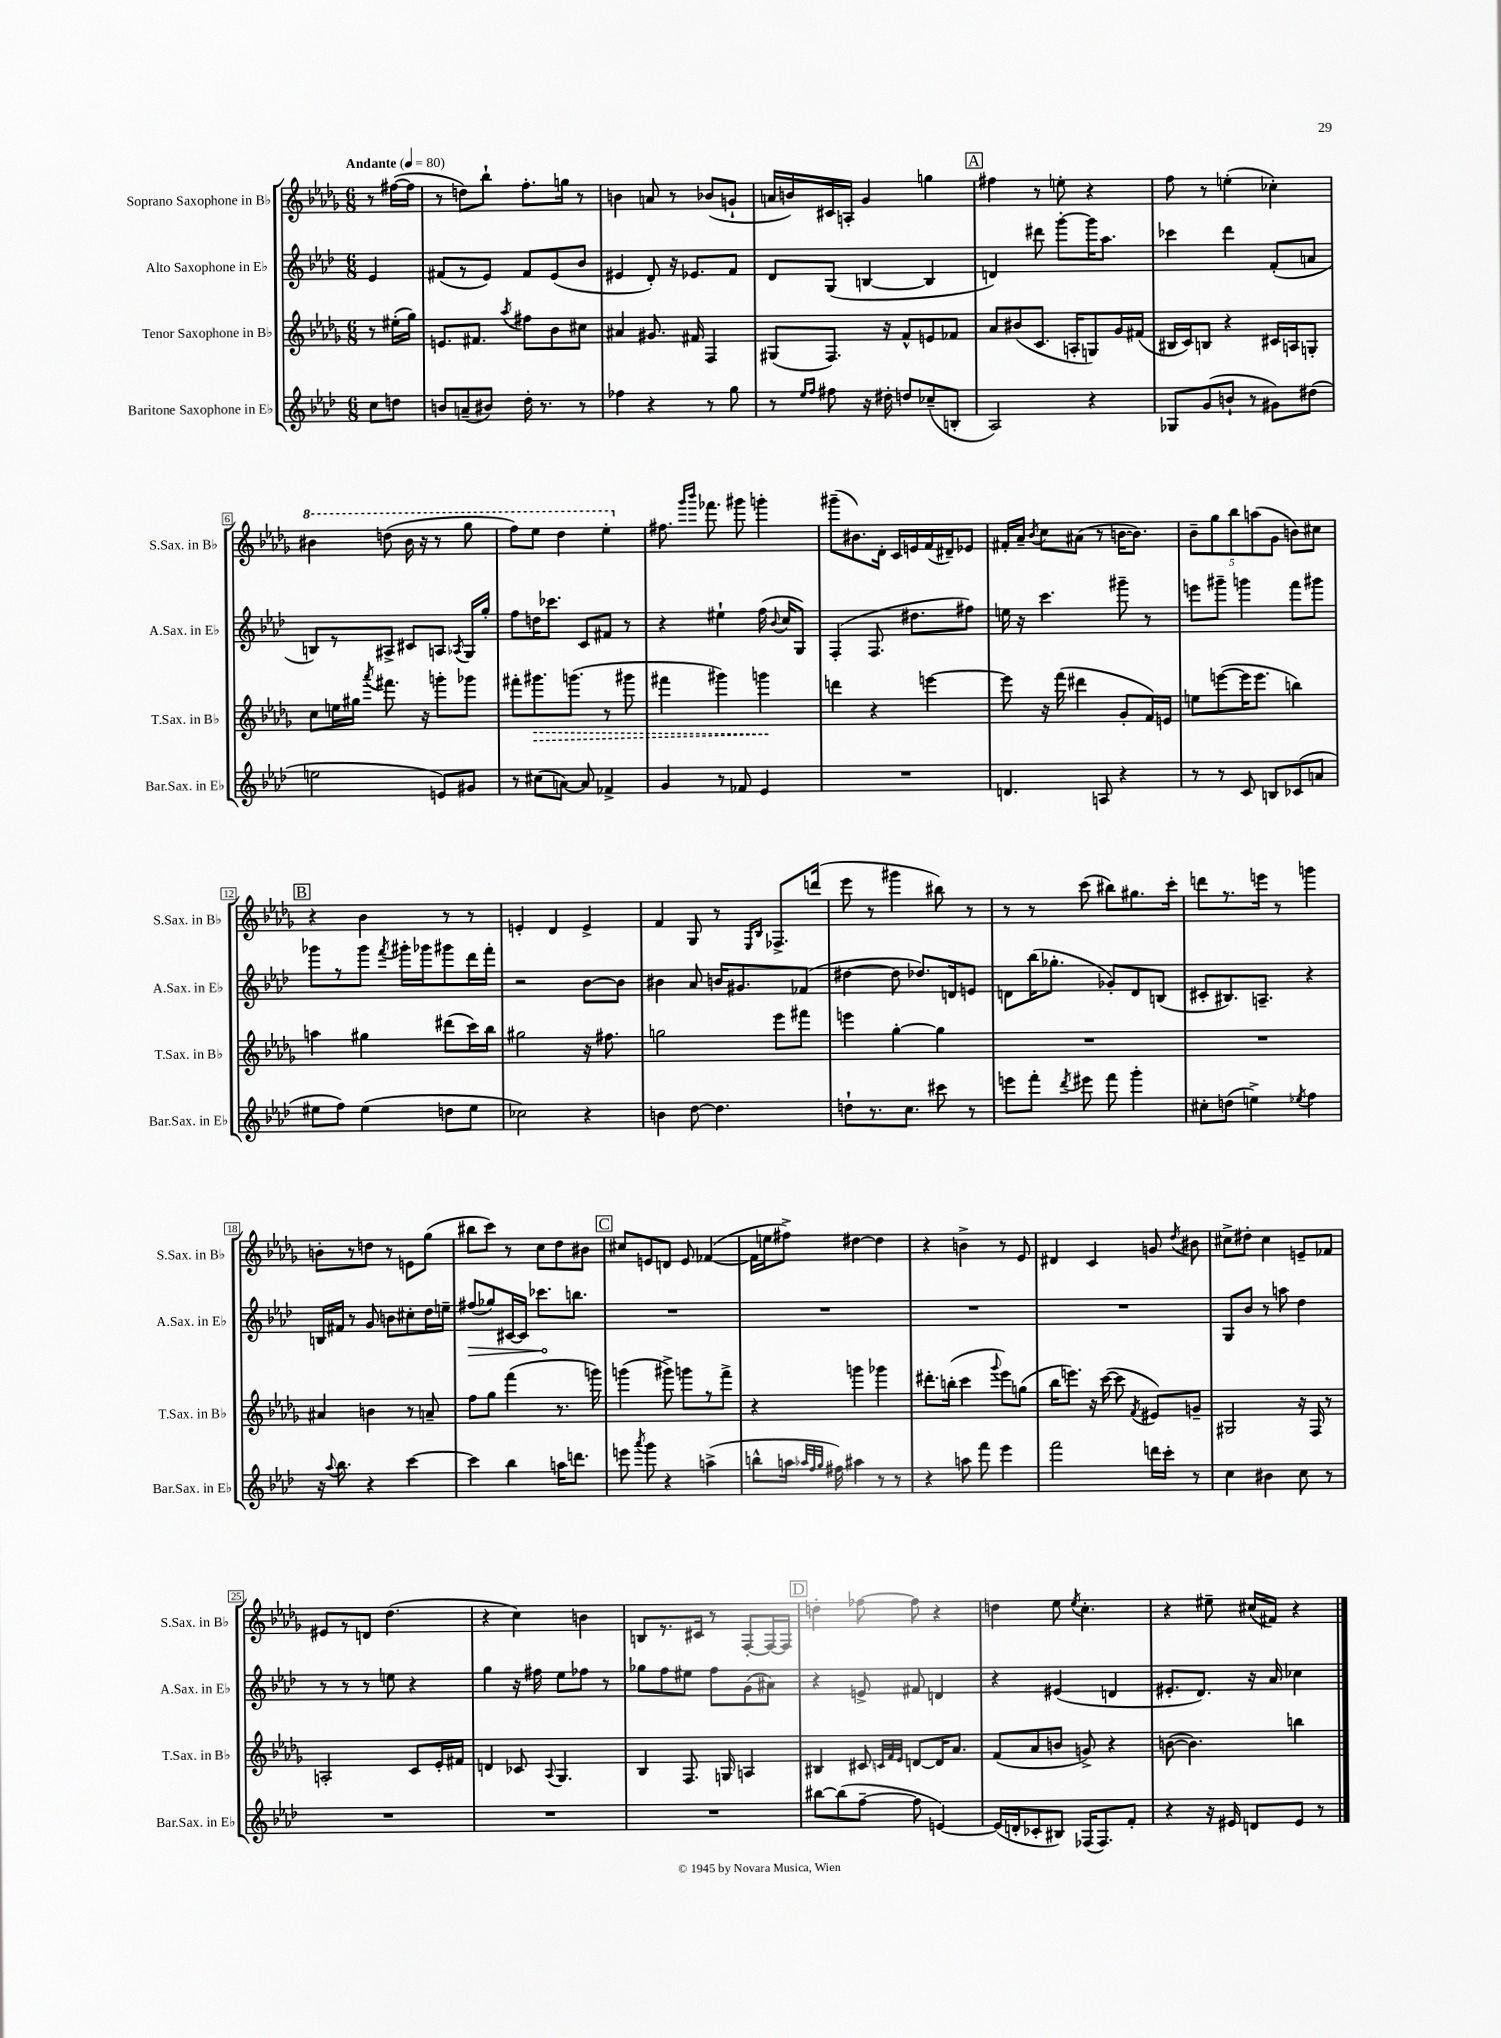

**kern	**kern	**dynam	**kern	**dynam	**kern
*part4	*part3	*part3	*part2	*part2	*part1
*staff4	*staff3	*staff3	*staff2	*staff2	*staff1
*I"Baritone Saxophone in E♭	*I"Tenor Saxophone in B♭	*	*I"Alto Saxophone in E♭	*	*I"Soprano Saxophone in B♭
*I'Bar.Sax. in E♭	*I'T.Sax. in B♭	*	*I'A.Sax. in E♭	*	*I'S.Sax. in B♭
*clefG2	*clefG2	*	*clefG2	*	*clefG2
*k[b-e-a-d-]	*k[b-e-a-d-g-]	*	*k[b-e-a-d-]	*	*k[b-e-a-d-g-]
*M6/8	*M6/8	*	*M6/8	*	*M6/8
*MM80	*MM80	*	*MM80	*	*MM80
=	=	=	=	=	=
!	!	!	!	!	!LO:TX:a:B:t=Andante
8cc\L	8r	.	4e-/	.	8r
8ddn\J	(16ee#X'\LL	.	.	.	([16ff#X\LL
.	16gg-\JJ)	.	.	.	16ff#\JJ]
=1	=1	=1	=1	=1	=1
8bn/L	8.en/L	.	(8f#X/L	.	8r
(8an~/	.	.	8r	.	8ddn\L)
.	8.f#X/J	.	.	.	.
8b#X/J)	.	.	8e-/J)	.	8bb-`\J
.	8qaa-/	.	.	.	.
16dd-'\	8ff#X\L	.	8f#/L	.	8.ff'\L
8.r	.	.	.	.	.
.	8b-\	.	(8e-/	.	.
.	.	.	.	.	16ggn\Jk
8r	8cc#X\J	.	8b-/J	.	8r
=2	=2	=2	=2	=2	=2
4ff-X\	4a#X/	.	4e#X/	.	4bn\
4r	8.g#X/	.	8d-'/)	.	8an/
.	.	.	16r	.	8r
.	16f#X/	.	8.e-X/L	.	.
8r	4F/	.	.	.	(8b-X/L
8gg\	.	.	8f/J	.	8gn`/J
=3	=3	=3	=3	=3	=3
8r	(8G#X/L	.	8d-/L	.	16an/LL
.	.	.	.	.	16bn/)
16qqee-/LL	.	.	.	.	.
16qqff/JJ	.	.	.	.	.
8ff#X\	8.F/J)	.	(8G/J	.	16c#X/
.	.	.	.	.	16An'/JJ
16r	.	.	[4Bn/	.	4g-/
16dd#X'\	16r	.	.	.	.
8ddn/L	8f^^/L	.	.	.	.
(8cc-X~/	8en/	.	4B/]	.	4ggn\
8Bn'/J	8f-X/J	.	.	.	.
!!LO:REH:place=s1:t=A
=4	=4	=4	=4	=4	=4
2A-/)	8a-/L	.	4dn/)	.	4ff#X\
.	(8b#X/	.	.	.	.
.	8.c/J	.	8ddd#X\	.	8r
.	.	.	[8ggg'\L	.	8een'\
.	16An'/KL	.	.	.	.
4r	8Gn/)	.	16ggg\K]	.	4r
.	.	.	8.aa-\J	.	.
.	16g-/L	.	.	.	.
.	(16f#X/JJ	.	.	.	.
=5	=5	=5	=5	=5	=5
8G-X/L	16B#X/LL	.	4ccc-X\	.	8ff\
.	16c/J)	.	.	.	.
(8g/	8Bn/J	.	.	.	8r
8bn`/J	4r	.	4ddd-\	.	(4een'\
8r	.	.	.	.	.
8g#X\L)	16c#X/LL	.	(8f'/L	.	4cc-X'\)
.	16An/J	.	.	.	.
(8dd#X\J	8Gn'/J	.	8an/J	.	.
!!LO:LB:g=z
=6	=6	=6	=6	=6	=6
*	*	*	*	*	*8va
2een\	8cc\L	.	8Bn/L)	.	4bb#X\
.	16een\L	.	8r	.	.
.	16gg#X\JJ	.	.	.	.
.	8qaaa-/	.	.	.	.
.	8.fff#X\	.	8A#X^/J	.	(8dddn\
.	.	.	8c#X/L	.	16bb#\
.	16r	.	.	.	16r
8en/L)	8gggn'\L	.	8An/J	.	8r
.	.	.	8qA-X/	.	.
8g#X/J	8ggg-X\J	.	16G/LL	.	8ggg-\
.	.	.	16gg'/JJ	.	.
=7	=7	=7	=7	=7	=7
8r	8fff#X'\L	.	8ff\L	.	8fff\L)
!	!	!LO:HP:b	!	!	!
(8cc#X\L	8.ggg#X\	>	16ddn\K	.	8eee-\J
.	.	.	8.ccc-X\J	.	.
[8an\J)	.	.	.	.	4ddd-\
.	(8.gggn\J	.	.	.	.
8a/]	.	.	8c/L	.	.
4f-X^/	8r	.	8f#X/J	.	4eee-'\
.	8ggg#X\	.	8r	.	.
=8	=8	=8	=8	=8	=8
*	*	*	*	*	*X8va
4g/	4fff#X\	.	4r	.	8.ff#X\
.	.	.	.	.	16qqggg-/LL
.	.	.	.	.	16qqbbb-/JJ
.	.	.	.	.	8.fff-X\
8r	4ggg#X\)	.	4ee#X`\	.	.
8f-X/	.	.	.	.	8ggg#X\
4e-/	4gggn\	.	(16ff\	.	4gggn'\
.	.	.	8qqb-/	.	.
.	.	.	16cc/KL	.	.
.	.	.	8G/J)	.	.
.	.	]	.	.	.
=9	=9	=9	=9	=9	=9
2.r	4dddn\	.	(4F'/	.	(8ggg#X~\L
.	.	.	.	.	8.b#X\)
.	4r	.	8.F/	.	.
.	.	.	.	.	16d-'\Jk
.	.	.	.	.	16c/LL
.	.	.	8.dd#X\L	.	16en/
.	[4eeen\	.	.	.	(16f/
.	.	.	.	.	16d#X~/J)
.	.	.	8ff#X\J)	.	8e-X/J
=10	=10	=10	=10	=10	=10
4.dn/	8eee\]	.	16een\	.	16f#X'/LL
.	.	.	16r	.	16a-~/JJ
.	.	.	.	.	8qb-/
.	16r	.	4.ccc\	.	8cc\L
.	(16fff\	.	.	.	.
.	4ddd#X\	.	.	.	(8a#X\J
8An/	.	.	.	.	8r
4r	8g-'/L	.	8ggg#X~\	.	[16bn\KL
.	.	.	.	.	8.b\J])
.	16f/L)	.	8r	.	.
.	16en/JJ	.	.	.	.
=11	=11	=11	=11	=11	=11
8r	8een\L	.	8eeen\L	.	10b-~\L
.	.	.	.	.	10gg-\
8r	([8eeen\	.	8ggg#X~\J	.	.
.	.	.	.	.	10bb-\
8c/	16eee\K]	.	4gggn\	.	.
.	.	.	.	.	(10aan\
.	8.eee\J	.	.	.	.
8Bn/L	.	.	.	.	.
.	.	.	.	.	10g-\J
(8c-X/	4bbn\)	.	8fff\L	.	8bn\L)
8an/J	.	.	8ggg#X\J	.	8cc#X\J
!!LO:LB:g=z
!!LO:REH:place=s1:t=B
=12	=12	=12	=12	=12	=12
8ee#X\L	4aan\	.	8ggg-X\L	.	4r
8ff\J)	.	.	8r	.	.
(4ee#\	4gg#X\	.	8ggg-\J	.	4b-\
.	.	.	8qfff/	.	.
.	.	.	16ggg#X'\LL	.	.
.	.	.	16ggg-X\J	.	.
8ddn\L	(8ddd#X\L	.	8ggg#X\	.	8r
8ee#\J	16ccc\L)	.	16ddd-\L	.	8r
.	16bb-\JJ	.	16fff'\JJ	.	.
=13	=13	=13	=13	=13	=13
2cc-X\)	2gg#X\	.	2r	.	4en'/
.	.	.	.	.	4d-/
4r	16r	.	[8b-\L	.	4e^/
.	8.ff#X\	.	.	.	.
.	.	.	8b-\J]	.	.
=14	=14	=14	=14	=14	=14
4bn\	2ggn\	.	4b#X\	.	4f/
[8dd-\	.	.	8a-/	.	8G-/
4.dd-\]	.	.	16bn/KL	.	8r
.	.	.	8.g#X/	.	.
.	.	.	.	.	16qqE-/LL
.	.	.	.	.	16qqB-/JJ
.	8eee-\L	.	.	.	8.F-X^/L
.	8fff#X\J	.	(8f-X/J	.	.
.	.	.	.	.	(16dddn/Jk
=15	=15	=15	=15	=15	=15
8ddn`\L	4eeen\	.	[4dd#X\	.	8eee-\
8.r	.	.	.	.	8r
.	[4gg-'\	.	8dd#\]	.	4ggg#X\
8.cc\J	.	.	.	.	.
.	.	.	8.dd-X/L)	.	.
8ccc#X\	4gg-\]	.	.	.	8bb#X\)
.	.	.	16dn/k	.	.
8r	.	.	8en/J	.	8r
=16	=16	=16	=16	=16	=16
8eeen\L	2.r	.	8dn\L	.	8r
8fff'\J	.	.	(16bb-\K	.	8r
.	.	.	8.gg-X'\J	.	.
8qddd-/	.	.	.	.	.
8eee#X\	.	.	.	.	(8ccc\
8fff\	.	.	8g-X'/L)	.	8bb#X\L)
4ggg'\	.	.	8d/	.	8.gg#X\
.	.	.	(8Bn/J	.	.
.	.	.	.	.	16ccc'\Jk
=17	=17	=17	=17	=17	=17
8cc#X'\L	2.r	.	8c#X'/L	.	8dddn\L
(8ddn\J	.	.	8.B#X/)	.	8.r
4een^\)	.	.	.	.	.
.	.	.	8.An~/J	.	16eeen\Jk
.	.	.	.	.	8r
8qee-X/	.	.	.	.	.
4ff\	.	.	4r	.	4gggn\
!!LO:LB:g=z
=18	=18	=18	=18	=18	=18
16r	4a#X/	.	16Bn/LL	.	8bn'\L
8qqaa-/	.	.	.	.	.
8.bb-\	.	.	16f#X/JJ	.	.
.	.	.	8r	.	8r
4r	4bn\	.	8g/	.	8ddn\J
.	.	.	8bn\L	.	8r
[4ccc\	8r	.	8cc#X'\	.	8en\L
.	8an~/	.	16dd-\L	.	(8gg-\J
.	.	.	16een~\JJ	.	.
=19	=19	=19	=19	=19	=19
!	!	!	!	!LO:HP:b	!
4ccc\]	8ff\L	.	(8ff#X/L	>	8bb#X\L
.	8gg-\J	.	8gg-X/)	.	8ccc\J)
4bb-\	(4fff\	.	[16c#X/L	.	8r
.	.	.	16c#/JJ]	.	.
.	.	.	8.ccc-X\L	.	8cc\L
16aan\KL	8.r	.	.	.	8dd-\
8.dddn\J	.	.	8.bbn\J	]	.
.	.	.	.	.	8b#X\J
.	16gggn\)	.	.	.	.
!!LO:REH:place=s1:t=C
=20	=20	=20	=20	=20	=20
8eeen\	(4gggn\	.	2.r	.	8cc#X/L
8qaaa-/	.	.	.	.	.
8ggg\	.	.	.	.	8en/
4r	8ggg#X^\)	.	.	.	8dn/J
.	8gggn\L	.	.	.	8e/
(4aan^\	8r	.	.	.	([4f-X/
.	8fff^\J	.	.	.	.
=21	=21	=21	=21	=21	=21
8bbn^^\L	4r	.	2.r	.	16f-\LL]
.	.	.	.	.	16een\J
16aan\Jk	.	.	.	.	8ff#X^\J)
32qqaa-X/LLL	.	.	.	.	.
32qqff/	.	.	.	.	.
32qqgg/JJJ	.	.	.	.	.
16ff#X\)	.	.	.	.	.
4aa#X\	4gggn\	.	.	.	[4dd#X\
8r	4ggg-X\	.	.	.	4dd#\]
8r	.	.	.	.	.
=22	=22	=22	=22	=22	=22
4r	8.ddd#X'\L	.	2.r	.	4r
.	(16bbn'\Jk	.	.	.	.
8aan\	4ccc\	.	.	.	4bn^\
8fff\	.	.	.	.	.
.	8qqggg-/	.	.	.	.
4eee-\	8eee-\L)	.	.	.	8r
.	(8ggn\J	.	.	.	8e-/
=23	=23	=23	=23	=23	=23
2fff\	16bb-\KL	.	2.r	.	4d#X/
.	8.eeen\J)	.	.	.	.
.	16r	.	.	.	4c/
.	([16ccc\	.	.	.	.
.	8ccc\]	.	.	.	.
.	8qf/	.	.	.	.
16dddn\LL	8e#X/L)	.	.	.	8gn/
16ccc'\JJ	.	.	.	.	.
.	.	.	.	.	8qdd-/
8r	8gn~/J	.	.	.	8b#X\
=24	=24	=24	=24	=24	=24
4cc\	2G#X/	.	8G/L	.	8cc#X^\L
.	.	.	8b-/J	.	8dd#X'\J
4b#X\	.	.	8r	.	4cc#\
.	.	.	8aan\	.	.
8cc\	16r	.	4dd-\	.	8en~/L
.	16F/	.	.	.	.
8r	8r	.	.	.	8f-X/J
!!LO:LB:g=z
=25	=25	=25	=25	=25	=25
2.r	2An'/	.	8r	.	8e#X/L
.	.	.	8r	.	8r
.	.	.	8r	.	8dn/J
.	.	.	8een\	.	(4.dd-\
.	8c/L	.	4r	.	.
.	16e-'/L	.	.	.	.
.	16f#X/JJ	.	.	.	.
=26	=26	=26	=26	=26	=26
2.r	4dn/	.	4gg\	.	4r
.	8c-X/	.	16r	.	4cc\)
.	.	.	16ff#X\	.	.
.	8qqA-/	.	.	.	.
.	4.G-/	.	8ee-\L	.	.
.	.	.	8ff-X\J	.	4bn\
.	.	.	8r	.	.
=27	=27	=27	=27	=27	=27
2.r	4B-/	.	8gg-X\L	.	8Bn/L
.	.	.	8ff\	.	8.r
.	8.F/	.	8ee#X\J	.	.
.	.	.	.	.	16c#X/Jk
.	.	.	8ff\L	.	8r
.	16Gn/	.	.	.	.
.	4An/	.	(8g\	.	[8F'/L
.	.	.	8a#X\J)	.	16F/L_
.	.	.	.	.	16F/JJ]
!!LO:REH:place=s1:t=D
=28	=28	=28	=28	=28	=28
[8bb#X\L	4B#X/	.	4r	.	4ddn'\
(8bb#\]	.	.	.	.	.
[8ff~\J	8c#X/	.	8en^/	.	[8ff-X\
.	32qqcn/LLL	.	.	.	.
.	32qqf/	.	.	.	.
.	32qqe-/JJJ	.	.	.	.
8ff\]	[8dn/L	.	8f#X/	.	8ff-\]
[4en/)	16d/K]	.	4dn/	.	4r
.	8.a-/J	.	.	.	.
=29	=29	=29	=29	=29	=29
(16e/LL]	(8f/L	.	4r	.	4ddn\
16dn'/J	.	.	.	.	.
8c-X'/	8a-/	.	.	.	.
8B#X/J)	8bn/J	.	(4e#X/	.	8ee-\
.	.	.	.	.	8qee-/
(16F-X/KL	8gn^/)	.	.	.	4.cc'\
8.F-/)	.	.	.	.	.
.	4r	.	4dn/	.	.
8f'/J	.	.	.	.	.
=30	=30	=30	=30	=30	=30
4r	([8bn\	.	8.e#X'/L	.	4r
.	4.b\])	.	.	.	.
.	.	.	8.d-/J)	.	.
16r	.	.	.	.	8ee#X~\
16e#X/	.	.	.	.	.
8dn/L	.	.	16r	.	(16cc#X/LL
.	.	.	16a-/	.	16f#X/JJ)
8e#/J	4bbn\	.	4cc-X\	.	4r
8r	.	.	.	.	.
==	==	==	==	==	==
*-	*-	*-	*-	*-	*-
